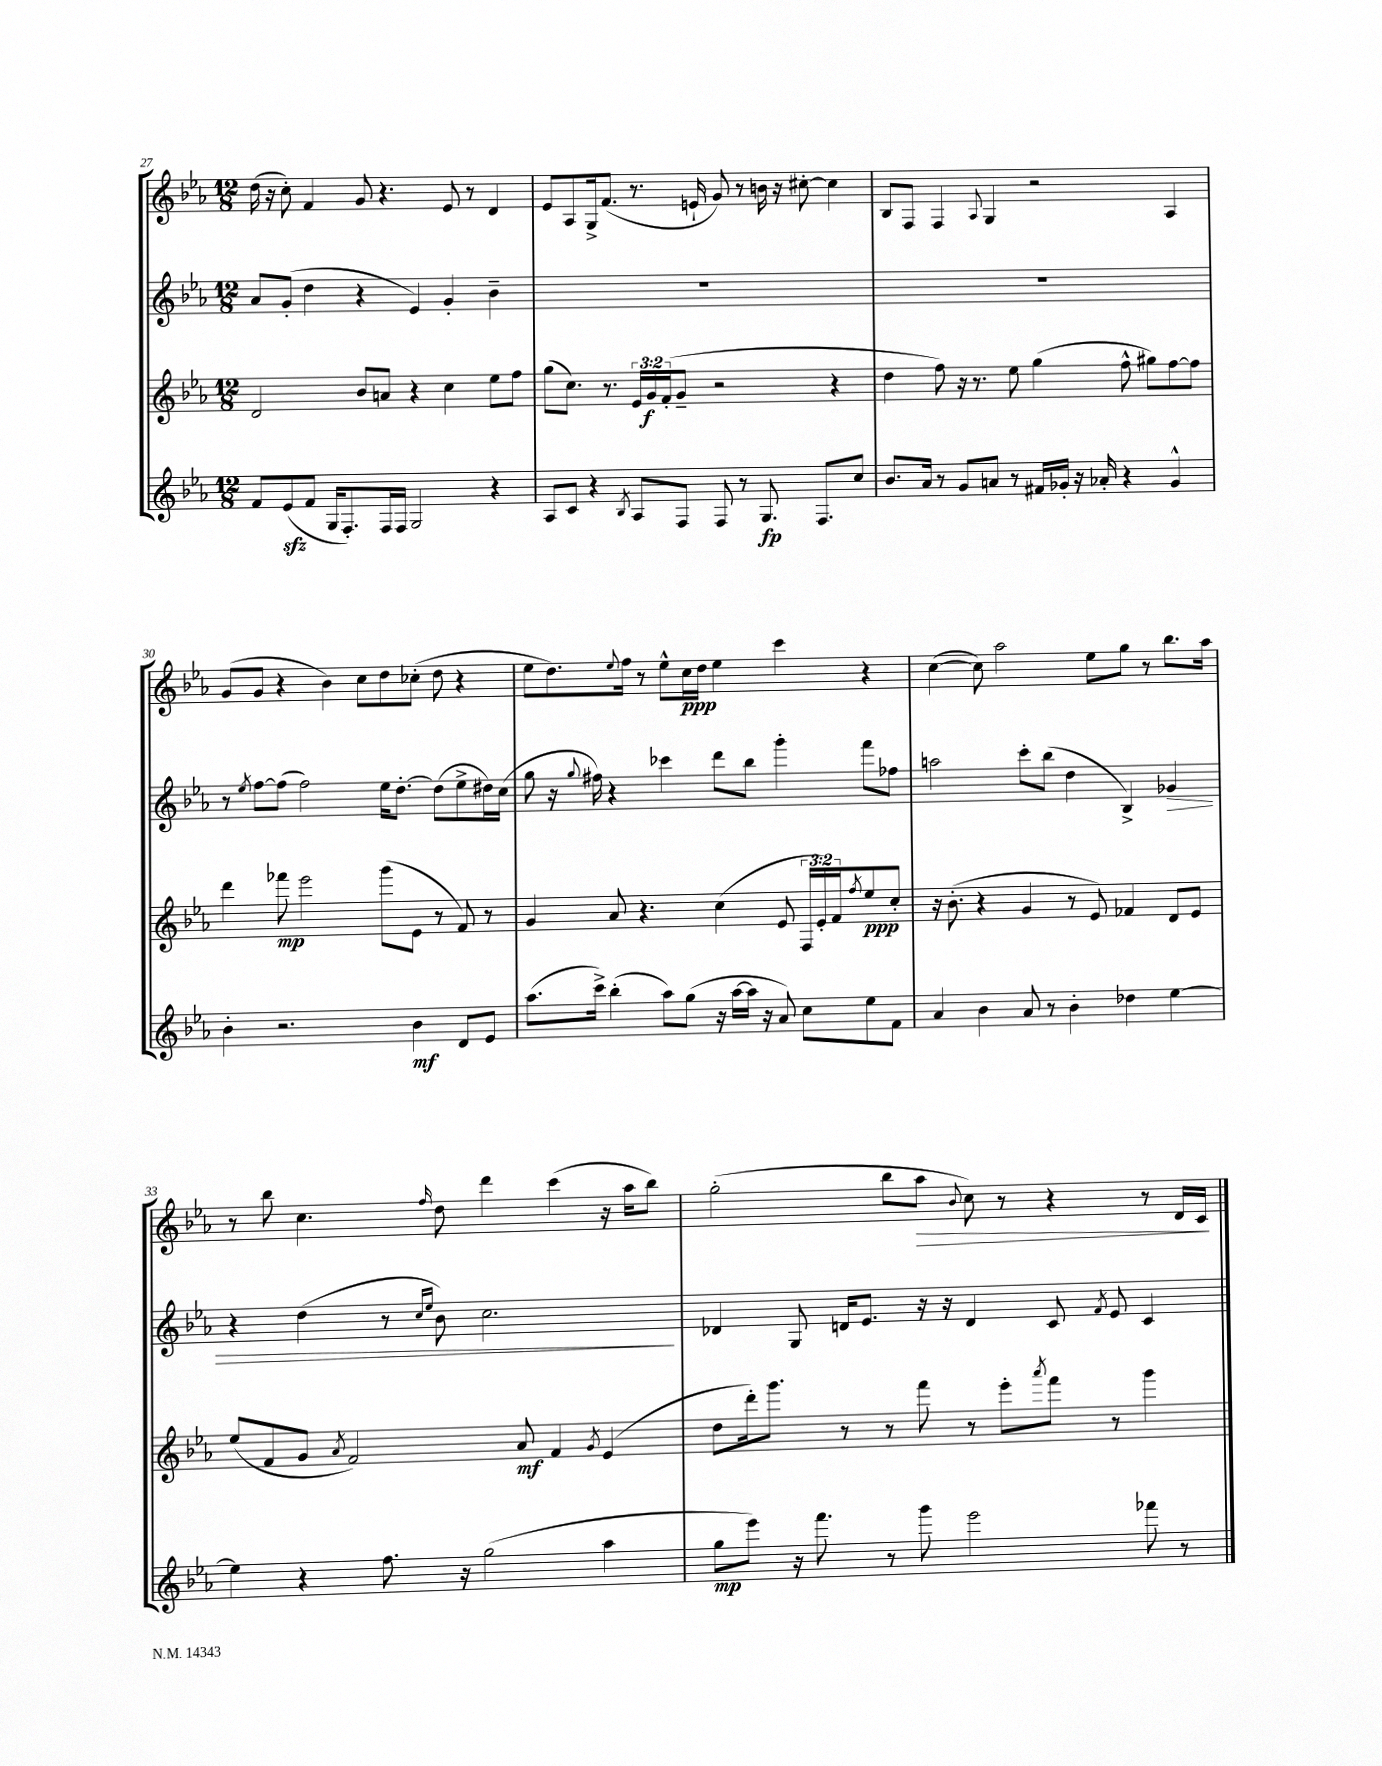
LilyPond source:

<<
\new StaffGroup <<
\new Staff = "s0" {
    \clef treble \key ees \major \numericTimeSignature \time 12/8
    d''16( r16 c''8-.) f'4 g'8 r4. ees'8 r8 d'4 |
    ees'8 aes8 g16-> f'8.( r8. e'16-! g'8) r8 b'16 r16 cis''8~-. cis''4 |
    bes8 f8 f4 \appoggiatura { aes8 } g4 r2 aes4 |
    g'8( g'8 r4 bes'4) c''8 d''8 ces''8-.( d''8 r4 |
    ees''8 d''8.) \appoggiatura { ees''8 } f''16 r8 ees''8-^ c''16\ppp d''16 ees''4 c'''4 r4 |
    c''4~( c''8) aes''2 ees''8 g''8 r8 bes''8. aes''16 |
    r8 bes''8 c''4. \grace { f''16 } d''8 d'''4 c'''4( r16 aes''16 bes''8) |
    g''2-.( bes''8 aes''8\> \appoggiatura { bes'8 } c''8) r8 r4 r8 d'16 c'16\! \bar "|." |
}
\new Staff = "s1" {
    \clef treble \key ees \major \numericTimeSignature \time 12/8
    aes'8 g'8-.( d''4 r4 ees'4) g'4-. bes'4-- |
    R1. |
    R1. |
    r8 \acciaccatura { ees''8 } f''8~ f''8( f''2) ees''16 d''8.~-. d''8( ees''8-> dis''16) c''16( |
    g''8 r16 \appoggiatura { g''8 } fis''16) r4 ces'''4 d'''8 bes''8 g'''4-. f'''8 fes''8 |
    a''2 c'''8-. bes''8( d''4 bes4->) ges'4\> |
    r4 d''4( r8 \grace { c''16 ees''16 } bes'8) c''2.\! |
    des'4 g8 d'16 ees'8. r16 r16 d'4 c'8 \acciaccatura { f'8 } ees'8 c'4 \bar "|." |
}
\new Staff = "s2" {
    \clef treble \key ees \major \numericTimeSignature \time 12/8 \override Staff.TupletNumber.text = #tuplet-number::calc-fraction-text
    d'2 bes'8 a'8 r4 c''4 ees''8 f''8 |
    g''8( c''8.) r8. \tuplet 3/2 { ees'16 g'16\f f'16-.( } g'8-- r2 r4 |
    d''4 f''8) r16 r8. ees''8 g''4( f''8-^ gis''8) f''8~ f''8 |
    d'''4 fes'''8\mp ees'''2 g'''8( ees'8 r8 f'8) r8 |
    g'4 aes'8 r4. c''4( ees'8 \tuplet 3/2 { f16 ees'16-.) f'16 } \acciaccatura { f''8 } ees''8\ppp c''8-. |
    r16 bes'8.-.( r4 g'4 r8 ees'8) fes'4 d'8 ees'8 |
    ees''8( f'8 g'8 \acciaccatura { aes'8 } f'2) aes'8\mf f'4 \acciaccatura { g'8 } ees'4( |
    d''8 d'''16-.) g'''8. r8 r8 f'''8 r8 ees'''8-. \acciaccatura { aes'''8 } f'''8 r8 g'''4 \bar "|." |
}
\new Staff = "s3" {
    \clef treble \key ees \major \numericTimeSignature \time 12/8
    f'8 ees'8\sfz( f'8 g16 f8.-.) f16 f16 g2 r4 |
    aes8 c'8 r4 \acciaccatura { bes8 } aes8 f8 f8 r8 g8.\fp f8. c''8 |
    bes'8. aes'16 r8 g'8 a'8 r8 fis'16 ges'16-. r16 aes'16-. r4 ges'4-^ |
    bes'4-. r2. bes'4\mf d'8 ees'8 |
    aes''8.( c'''16->) bes''4-.( aes''8) g''8( r16 aes''16~ aes''16 r16 aes'8) c''8 ees''8 f'8 |
    aes'4 bes'4 aes'8 r8 bes'4-. des''4 ees''4~ |
    ees''4 r4 f''8. r16 g''2( aes''4 |
    g''8\mp ees'''8) r16 f'''8. r8 g'''8 ees'''2 fes'''8 r8 \bar "|." |
}
>>
>>
\layout { \context { \Score currentBarNumber = #27 } }
